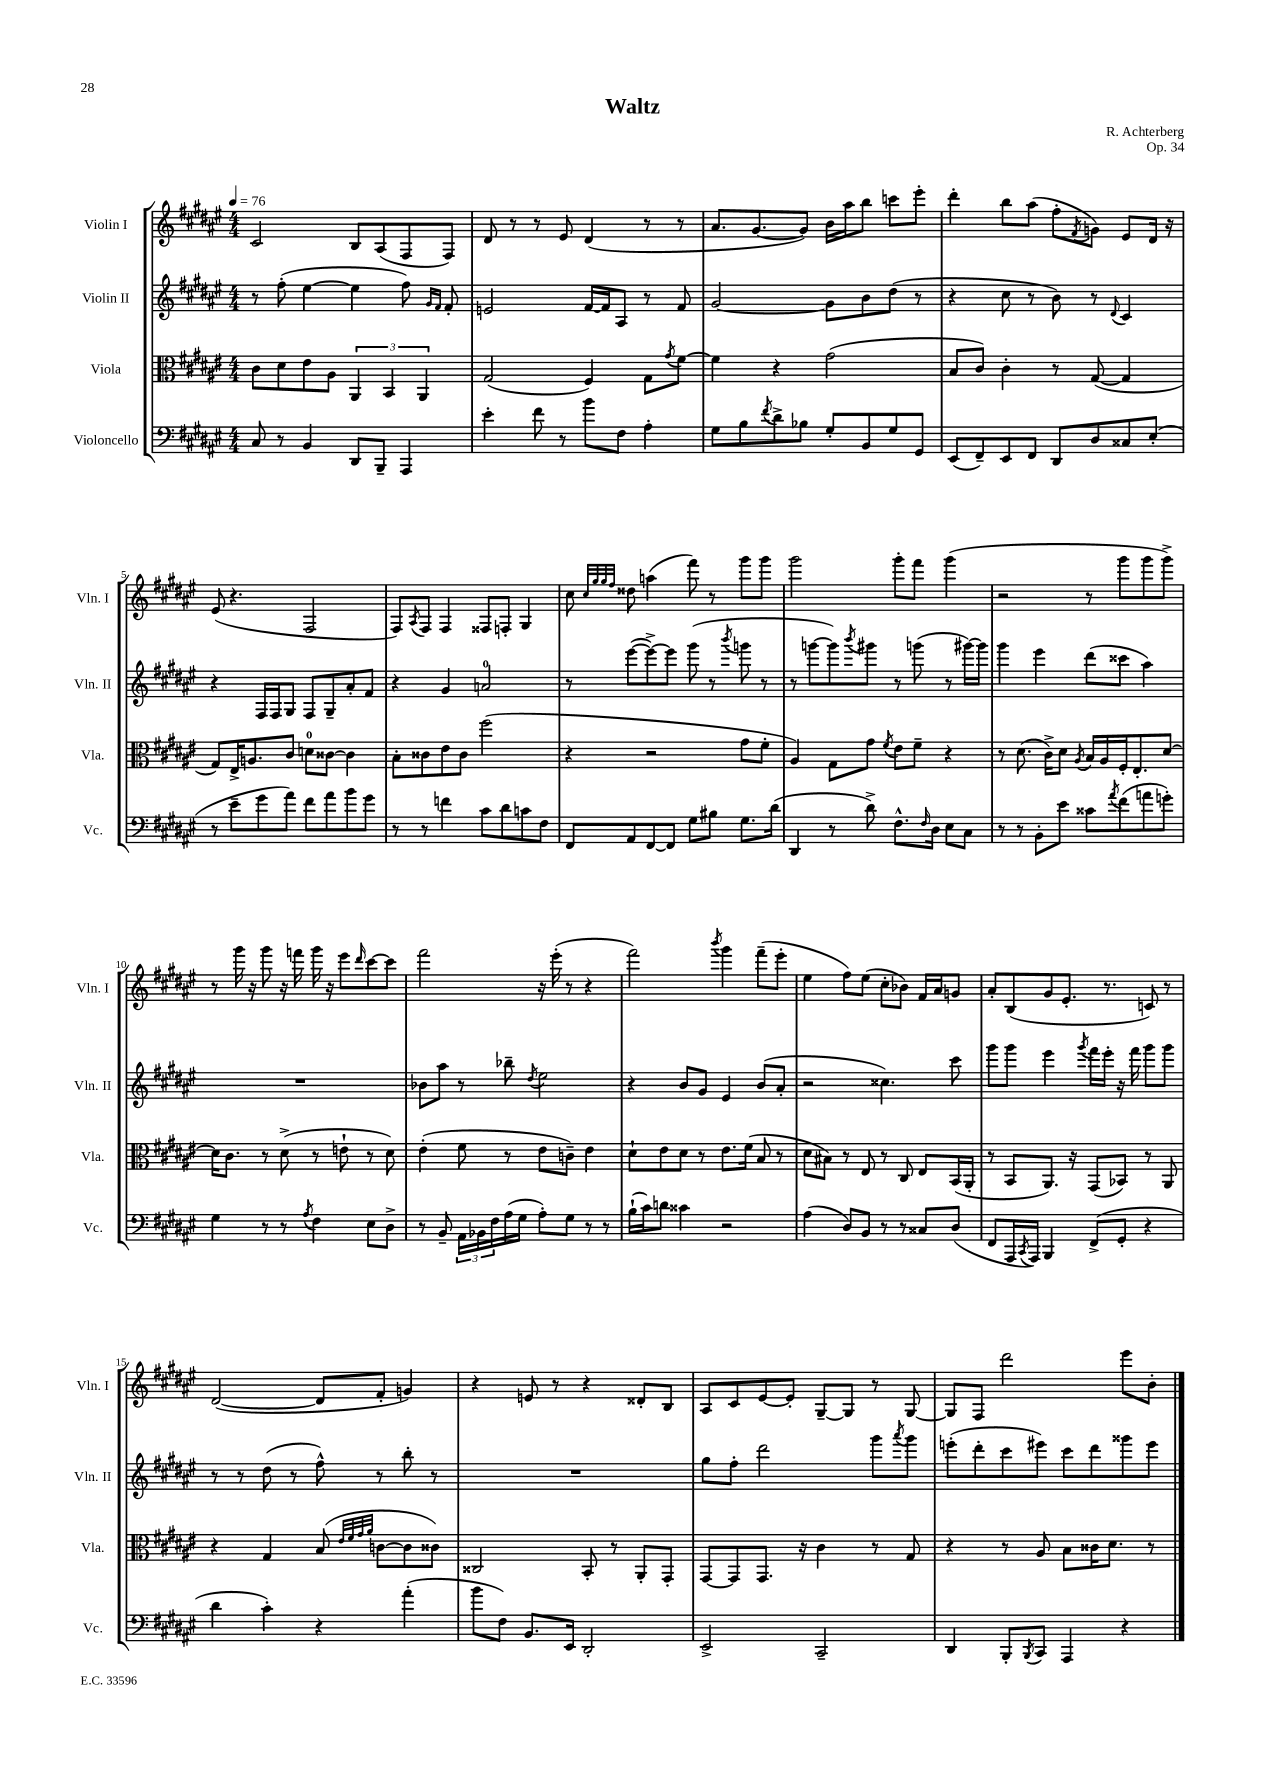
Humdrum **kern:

**kern	**kern	**kern	**kern
*staff4	*staff3	*staff2	*staff1
*clefF4	*clefC3	*clefG2	*clefG2
*k[f#c#g#d#a#e#]	*k[f#c#g#d#a#e#]	*k[f#c#g#d#a#e#]	*k[f#c#g#d#a#e#]
*M4/4	*M4/4	*M4/4	*M4/4
*MM76	*MM76	*MM76	*MM76
8C#/	8c#\L	8r	2c#/
8r	8d#\	(8ff#'\	.
4BB/	8e#\	[4ee#\	.
.	8A#\J	.	.
8DD#/L	6AA#/	4ee#\]	8B/L
8BBB~/J	.	.	(8A#/
.	6BB/	.	.
4AAA#/	.	8ff#\)	8F#/
.	6AA#/	.	.
.	.	16qqg#/LL	.
.	.	16qqf#/JJ	.
.	.	8f#'/	8F#/J)
=	=	=	=
4e#'\	(2G#/	2e/	8d#/
.	.	.	8r
8f#\	.	.	8r
8r	.	.	8e#/
8b\L	4F#/)	[16f#/LL	(4d#/
.	.	16f#/]J	.
8F#\J	.	8A#/J	.
4A#'\	8G#\L	8r	8r
.	8qg#/	.	.
.	[8f#\J	8f#/	8r
=	=	=	=
8G#\L	4f#\]	[2g#/	8.a#/L
8B\	.	.	.
.	.	.	[8.g#/
8qf#/	.	.	.
8d#^\	4r	.	.
8B-\J	.	.	8g#/]J)
8G#'/L	(2g#\	8g#\]L	16b\LL
.	.	.	16aa#\J
8BB/	.	8b\	8bb\J
8G#/	.	(8dd#\J	8ccc\L
8GG#/J	.	8r	8eee#'\J
=	=	=	=
(8EE#/L	8B/L	4r	4ddd#'\
8FF#~/)	8c#/J)	.	.
8EE#/	4c#'\	8cc#\	8bb\L
8FF#/J	.	8r	(8aa#\J
8DD#/L	8r	8b\)	8ff#'\L
.	.	.	8qf#/
8D#/	([8G#/	8r	8g\J)
.	.	8qqd#/	.
8C##/	4G#/]	4c#/	8e#/L
(8E#'/J	.	.	16d#/Jk
.	.	.	16r
=	=	=	=
8r	8G#/L)	4r	(8e#/
8e#~\L	16E#^/K	.	4.r
.	8.A/	.	.
8g#\	.	16F#/LL	.
.	.	16F#/J	.
8a#\J)	8c#/J	8G#/J	.
8f#\L	8d\L	8F#/L	2F#/
8a#\	[8c##\J	8G#~/	.
8b\	4c##\]	8a#'/	.
8g#\J	.	8f#/J	.
=	=	=	=
8r	8B'\L	4r	8F#/L)
.	.	.	8qA#/
8r	8c##\	.	8F#/J
4f\	8e#\	4g#/	4F#/
.	8c##\J	.	.
8c#\L	(2ff#\	2a/	8F##/L
8d#\	.	.	8F'/J
8c\	.	.	4G#/
8F#\J	.	.	.
=	=	=	=
8FF#/L	4r	8r	8cc#\
.	.	.	32qqcc#/LLL
.	.	.	32qqgg#/
.	.	.	32qqgg#/
.	.	.	32qqff#/JJJ
8AA#/	.	([8eee#\L	8dd##\
[8FF#/	2r	8eee#^\_)	(4aa\
8FF#/]J	.	8eee#\]J	.
8G#\L	.	(8ggg#\	8fff#\)
8B#\J	.	8r	8r
.	.	8qbbb/	.
8.G#\L	8g#\L	8ggg\	8ggg#\L
.	8f#'\J	8r	8ggg#\J
(16d#\Jk	.	.	.
=	=	=	=
4DD#/	4A#/)	8r	2ggg#\
.	.	[8ggg\L	.
8r	8G#\L	8ggg\])	.
.	.	8qbbb/	.
8d#^\)	8g#\J	8ggg#\J	.
.	8qf#/	.	.
8.F#^^\L	8e#\L	8r	8ggg#'\L
.	8f#~\J	(8ggg\	8fff#\J
16qqF#/	.	.	.
16D#\Jk	.	.	.
8E#\L	4r	8r	(4ggg#\
8C#\J	.	[16ggg#\LL)	.
.	.	16ggg#\]JJ	.
=	=	=	=
8r	8r	4ggg#\	2r
8r	(8.d#\	.	.
8BB'\L	.	4eee#\	.
.	16c#^\LK)	.	.
8e#\J	8d#\J	.	.
.	8qA#/	.	.
8c##\L	16B/LL	(8ddd#\L	8r
.	16A#/	.	.
8qa#/	.	.	.
(8f#\	16F#'/J	8ccc##\J	8ggg#\L
.	8.E#'/	.	.
8a\	.	4aa#\)	8ggg#\
8g'\J)	[8d#/J	.	8ggg#^\J)
=	=	=	=
4G#\	16d#\]LK	1r	8r
.	8.c#\J	.	.
.	.	.	16ggg#\
.	.	.	16r
8r	8r	.	8ggg#\
8r	(8d#^\	.	16r
.	.	.	16fff\
8qA#/	.	.	.
4F#\	8r	.	16ggg#\
.	.	.	16r
.	8e`\	.	8eee#\L
.	.	.	16qqddd#/
8E#\L	8r	.	[8ccc#\
8D#^\J	8d#\)	.	8ccc#\]J
=	=	=	=
8r	(4e#'\	8b-\L	2fff#\
8BB~/	.	8aa#\J	.
24AA#\LL	8f#\	8r	.
24BB-\	.	.	.
24F#\	.	.	.
(16A#\	8r	8bb-~\	.
16G#\JJ	.	.	.
.	.	8qdd#/	.
8A#'\L)	8e#\L	2ee#\	16r
.	.	.	(16eee#'\
8G#\J	8c~\J)	.	8r
8r	4e#\	.	4r
8r	.	.	.
=	=	=	=
(16B`\LL	8d#`\L	4r	2fff#\)
16c#\J)	.	.	.
8d\J	8e#\	.	.
4c##\	8d#\J	8b/L	.
.	8r	8g#/J	.
.	.	.	8qbbb/
2r	8.e#\L	4e#/	4ggg#\
.	(16f#\Jk	.	.
.	8B/	(8b/L	(8fff#~\L
.	8r	8a#'/J	8eee#'\J
=	=	=	=
(4A#\	8d#\L	2r	4ee#\
.	8B#\J)	.	.
8D#/L)	8r	.	8ff#\L)
8BB/J	8E#/	.	(8ee#\J
8r	8r	4.cc##\)	8cc#'\L
8r	8C#/	.	8b-\J)
8C##/L	8E#/L	.	16f#/LL
.	.	.	16a#/J
(8D#/J	(16BB/L	8ccc#\	8g/J
.	16AA#'/JJ	.	.
=	=	=	=
8FF#/L	8r	8ggg#\L	8a#'/L
16AAA#/L	8BB/L	8ggg#\J	(8B/
8qCC#/	.	.	.
16AAA#/JJ)	.	.	.
4BBB/	8.AA#/J)	4eee#\	8g#/
.	.	.	8.e#'/J
.	16r	.	.
.	.	8qggg#/	.
(8FF#^/L	(8GG#/L	16fff#\LL	.
.	.	16eee#'\JJ	8.r
8GG#'/J	8BB-/J)	16r	.
.	.	16fff#\	.
4r	8r	8ggg#\L	8c/)
.	8AA#/	8ggg#\J	8r
=	=	=	=
4d#\	4r	8r	([2d#/
.	.	8r	.
4c#'\)	4G#/	(8dd#\	.
.	.	8r	.
4r	(8B/	8ff#^^\)	8d#/]L
.	32qqe#/LLL	.	.
.	32qqf#/	.	.
.	32qqg#/	.	.
.	32qqa#/JJJ	.	.
.	[8c\L	8r	8f#'/J
(4a#'\	8c\]	8bb'\	4g/)
.	8c##\J)	8r	.
=	=	=	=
8b\L	2C##/	1r	4r
8F#\J)	.	.	.
8.BB/L	.	.	8e/
.	.	.	8r
16EE#/Jk	.	.	.
2DD#'/	8BB'/	.	4r
.	8r	.	.
.	8AA#'/L	.	8d##'/L
.	8GG#'/J	.	8B/J
=	=	=	=
2EE#^/	[8GG#/L	8gg#\L	8A#/L
.	8GG#/]	8ff#'\J	8c#/
.	8.GG#/J	2ddd#\	[8e#/
.	.	.	8e#'/]J
.	16r	.	.
2CC#~/	4c#\	.	[8G#~/L
.	.	.	8G#/]J
.	8r	8ggg#\L	8r
.	.	8qaaa#/	.
.	8G#/	8ggg#\J	[8G#/
=	=	=	=
4DD#/	4r	(8eee'\L	8G#/]L
.	.	8ddd#'\	8F#/J
8BBB'/L	8r	8ccc#\	2ddd#\
8qBBB/	.	.	.
8CC#/J	8A#/	8eee#\J)	.
4AAA#/	8B\L	8ccc#\L	.
.	16c##\K	8ddd#\	.
.	8.d#\J	.	.
4r	.	8ggg##\	8eee#\L
.	8r	8eee#\J	8b'\J
==	==	==	==
*-	*-	*-	*-
